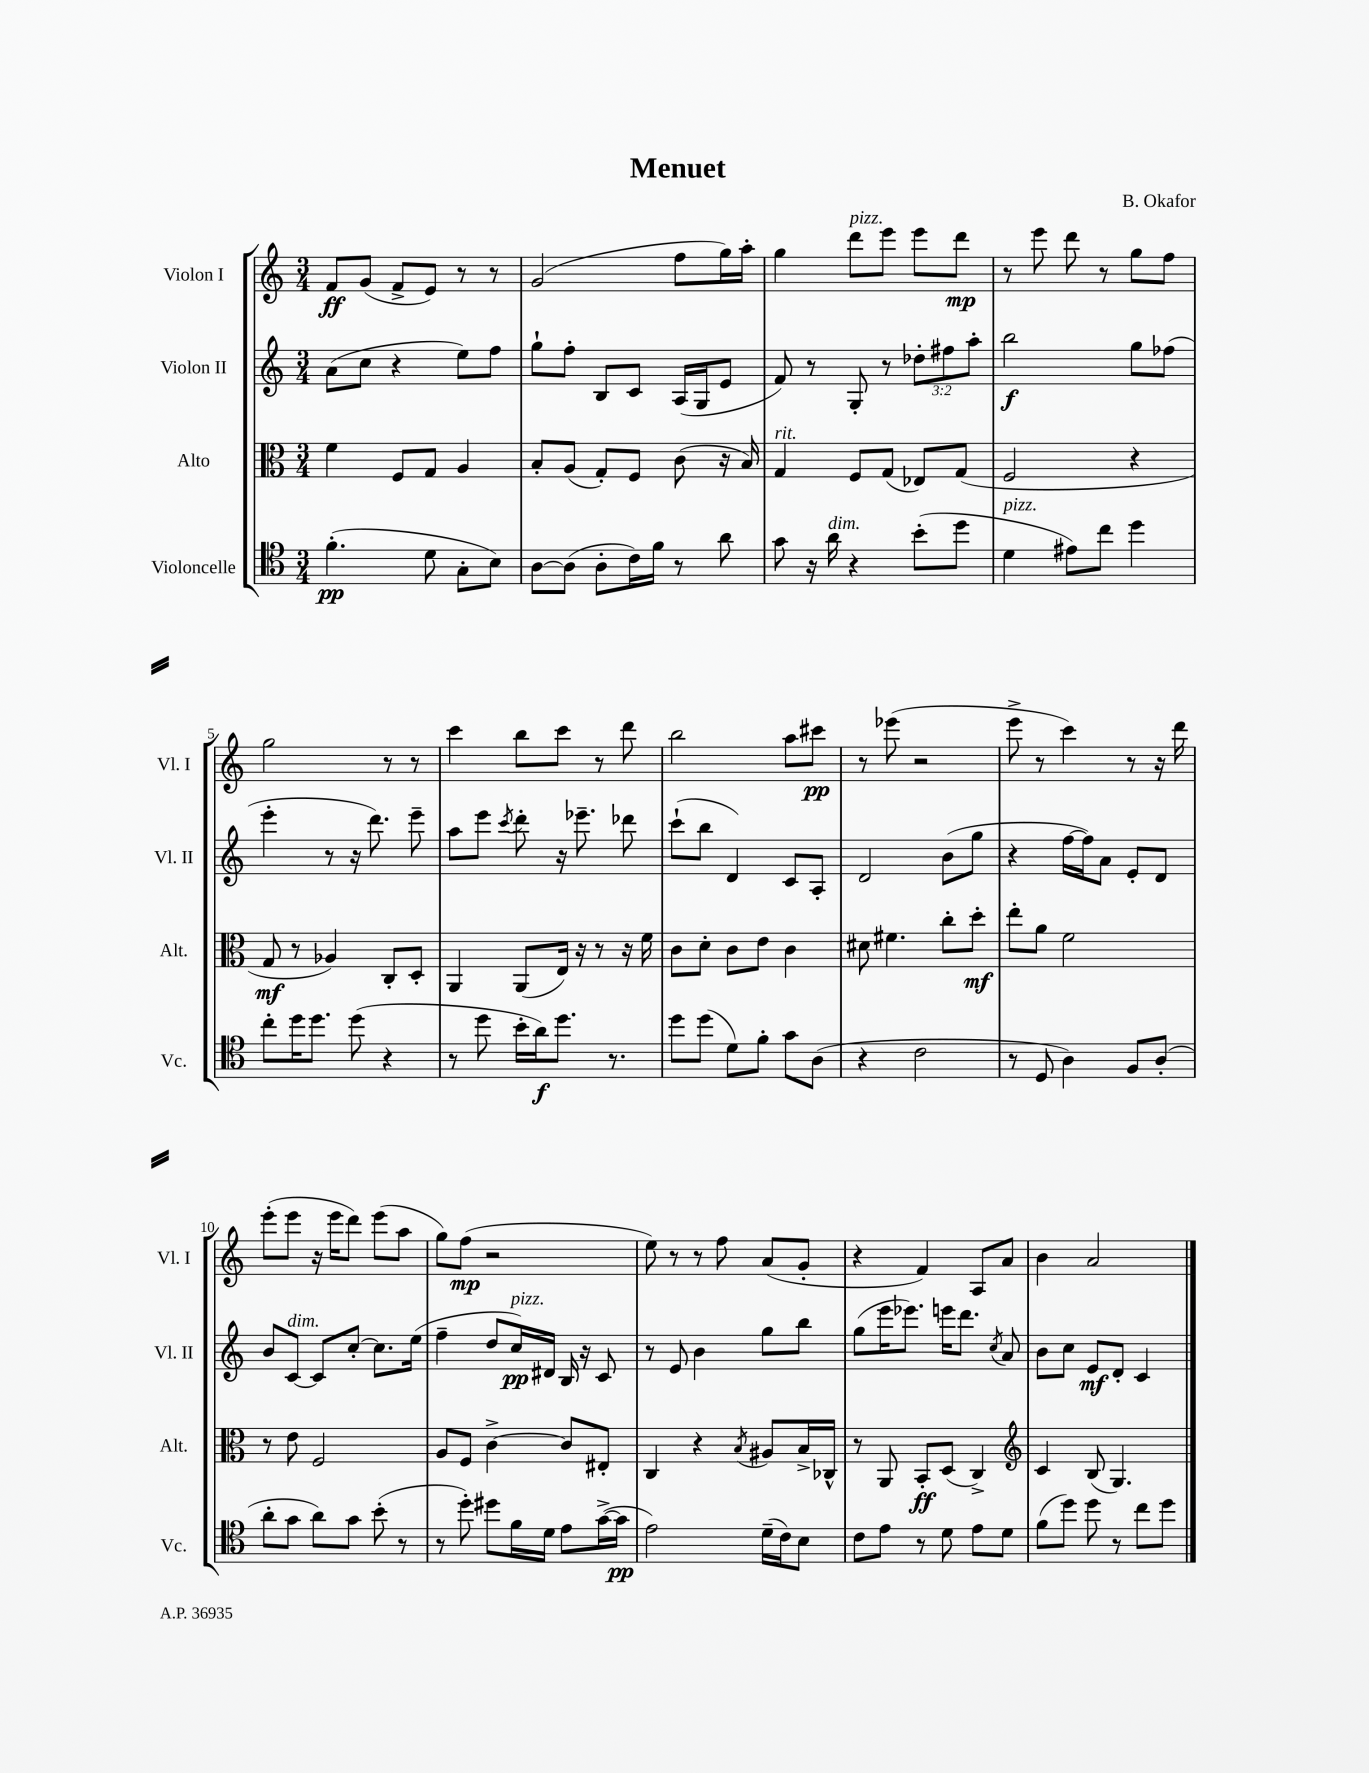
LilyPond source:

\header { title = "Menuet" composer = "B. Okafor" }
<<
\new StaffGroup <<
\new Staff = "s0" \with { instrumentName = "Violon I" shortInstrumentName = "Vl. I" } {
    \clef treble \key c \major \numericTimeSignature \time 3/4
    \autoBeamOff f'8[\ff g'8]( f'8[-> e'8]) r8 r8 |
    g'2( f''8[ g''16) a''16]-. |
    g''4 d'''8[^\markup { \italic "pizz." } e'''8] e'''8[ d'''8]\mp |
    r8 e'''8 d'''8 r8 g''8[ f''8] |
    g''2 r8 r8 |
    c'''4 b''8[ c'''8] r8 d'''8 |
    b''2 a''8[ cis'''8]\pp |
    r8 ees'''8( r2 |
    e'''8-> r8 c'''4) r8 r16 d'''16 |
    e'''8[-.( e'''8] r16 e'''16[ d'''8]) e'''8[( a''8] |
    g''8[) f''8]\mp( r2 |
    e''8) r8 r8 f''8 a'8[( g'8]-. |
    r4 f'4) a8[ a'8] |
    b'4 a'2 \bar "|." |
}
\new Staff = "s1" \with { instrumentName = "Violon II" shortInstrumentName = "Vl. II" } {
    \clef treble \key c \major \numericTimeSignature \time 3/4 \override Staff.TupletNumber.text = #tuplet-number::calc-fraction-text
    \autoBeamOff a'8[( c''8] r4 e''8[) f''8] |
    g''8[-! f''8]-. b8[ c'8] a16[( g16 e'8] |
    f'8) r8 g8-. r8 \tuplet 3/2 { des''8[-. fis''8 a''8]-. } |
    b''2\f g''8[ fes''8]( |
    e'''4-. r8 r16 d'''8.) e'''8-- |
    a''8[ e'''8] \acciaccatura { c'''8 } d'''8-. r16 ees'''8.-- des'''8 |
    c'''8[-!( b''8] d'4) c'8[ a8]-. |
    d'2 b'8[( g''8] |
    r4 f''16[~ f''16) a'8] e'8[-. d'8] |
    b'8[ c'8]~^\markup { \italic "dim." } c'8[ c''8]~-. c''8.[ e''16]( |
    f''4-- d''8[ c''16\pp^\markup { \italic "pizz." }) dis'16] b16 r16 c'8 |
    r8 e'8 b'4 g''8[ b''8] |
    g''8[( e'''16 ees'''8.]) e'''16[ d'''8.] \acciaccatura { c''8 } a'8 |
    b'8[ c''8] e'8[\mf d'8]-. c'4 \bar "|." |
}
\new Staff = "s2" \with { instrumentName = "Alto" shortInstrumentName = "Alt." } {
    \clef alto \key c \major \numericTimeSignature \time 3/4
    \autoBeamOff f'4 f8[ g8] a4 |
    b8[-. a8]( g8[-.) f8] c'8( r16 b16) |
    g4^\markup { \italic "rit." } f8[ g8]( ees8[) g8]( |
    f2 r4 |
    g8\mf r8 aes4) c8[-. d8]-. |
    a,4 a,8[( e16]) r16 r8 r16 f'16 |
    c'8[ d'8]-. c'8[ e'8] c'4 |
    dis'8 fis'4. c''8[-. d''8]-.\mf |
    e''8[-. a'8] f'2 |
    r8 e'8 f2 |
    a8[ f8] c'4~-> c'8[ eis8]-. |
    c4 r4 \acciaccatura { b8 } ais8[ b16-> ces16]-^ |
    r8 a,8 b,8[-.\ff d8]( c4->) |
    \clef treble c'4 b8( g4.) \bar "|." |
}
\new Staff = "s3" \with { instrumentName = "Violoncelle" shortInstrumentName = "Vc." } {
    \clef tenor \key c \major \numericTimeSignature \time 3/4
    \autoBeamOff f'4.-.\pp( d'8 g8[-. b8]) |
    a8[~ a8]( a8[-. c'16) f'16] r8 a'8 |
    g'8 r16 a'16^\markup { \italic "dim." } r4 b'8[-.( d''8] |
    d'4^\markup { \italic "pizz." } eis'8[) c''8] d''4 |
    c''8[-. d''16 d''8.] d''8( r4 |
    r8 d''8 b'16[-. a'16\f) d''8.] r8. |
    d''8[ d''8]( d'8[) f'8]-. g'8[ a8]( |
    r4 c'2 |
    r8 d8 a4) f8[ a8]-.( |
    a'8[-. g'8] a'8[) g'8] b'8-.( r8 |
    r8 d''8-.) dis''8[ f'16 d'16] e'8[ g'16~->( g'16]\pp |
    e'2) d'16[--( c'16) b8] |
    c'8[ e'8] r8 d'8 e'8[ d'8] |
    f'8[( d''8]) d''8 r8 c''8[ d''8] \bar "|." |
}
>>
>>
